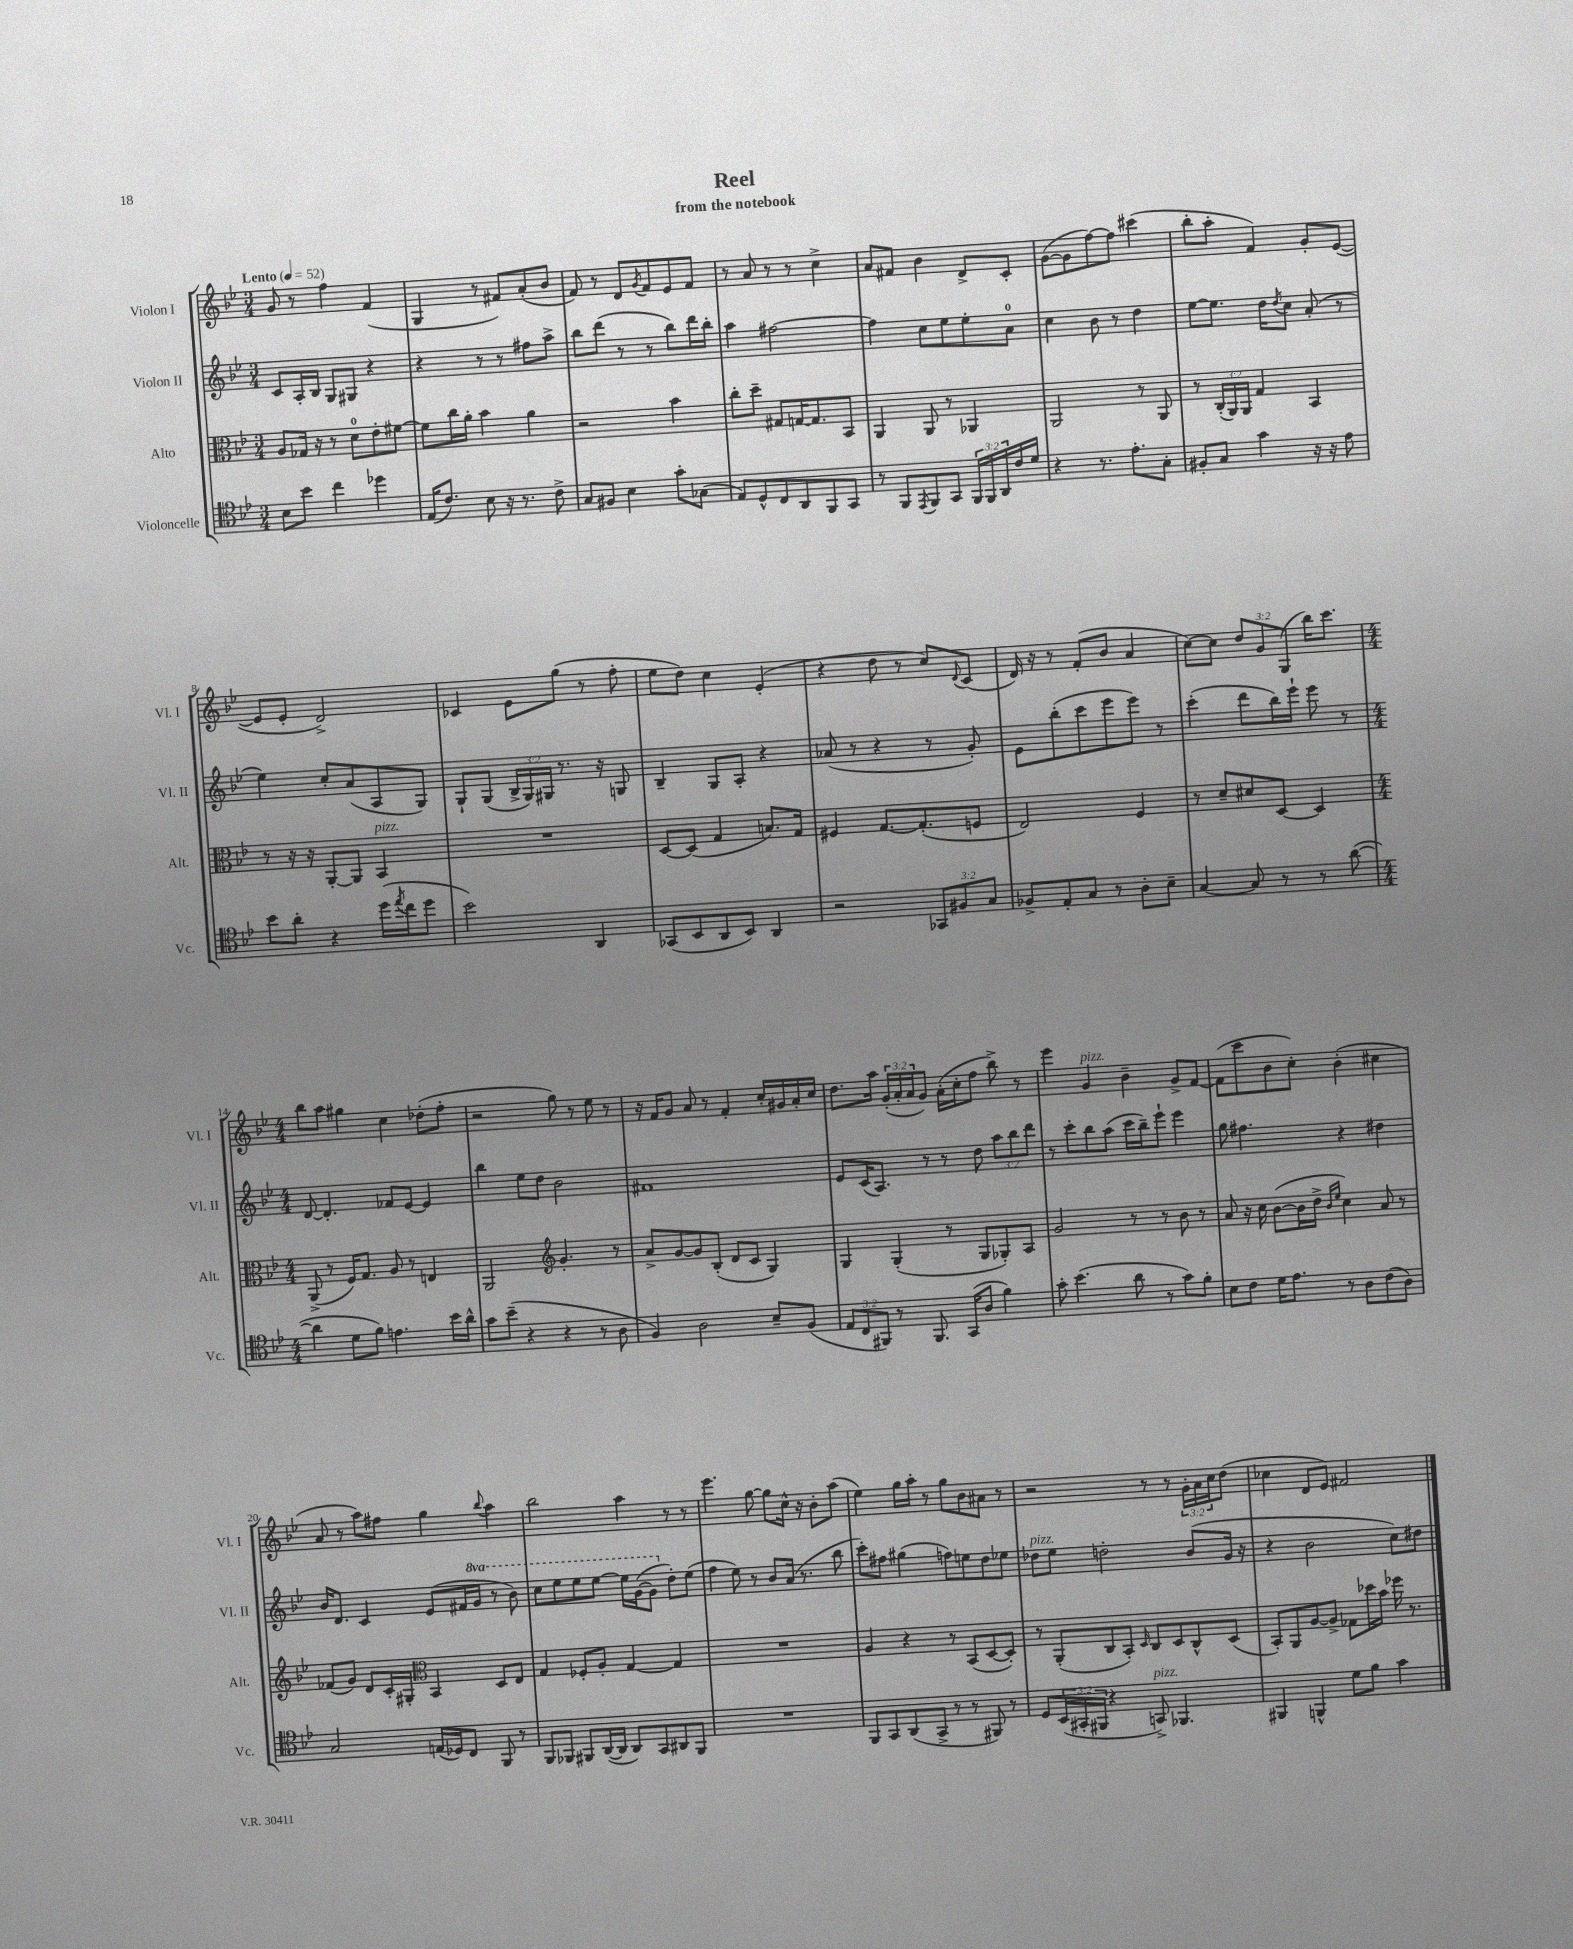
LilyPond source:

\header { title = "Reel" subtitle = "from the notebook" }
<<
\new StaffGroup <<
\new Staff = "s0" \with { instrumentName = "Violon I" shortInstrumentName = "Vl. I" } {
    \clef treble \key bes \major \numericTimeSignature \time 3/4 \override Staff.TupletNumber.text = #tuplet-number::calc-fraction-text \tempo "Lento" 4 = 52
    g'8 r8 f''4 f'4( |
    g4 r8 fis'8) a'8-.( bes'8 |
    f'8) r8 d'8 \acciaccatura { g'8 } f'8 ees'8 f'8 |
    r8 a'8 r8 r8 c''4-> |
    a'8 fis'8 bes'4 d'8-> c'8-. |
    g'8~( g'8 f''8~) f''8 cis'''4( |
    bes''8-. a''8-. f'4) g'8-. ees'8~( |
    ees'8 ees'8-. d'2->) |
    ces'4 ees'8 g''8( r8 f''8-. |
    ees''8 d''8) c''4 ees'4-.( |
    r4 d''8 r8 c''8) \appoggiatura { d'8 } c'8( |
    d'16) r16 r8 f'8-.( bes'8 a'4 |
    c''8~) c''8 \tuplet 3/2 { d''8 g'8 g8( } bes''16) c'''8. |
    \numericTimeSignature \time 4/4 bes''8 a''8 gis''4 c''4 des''8-.( f''8-. |
    r2 g''8) r8 ees''8 r8 |
    r16 f'16 g'8 a'8 r8 f'4-. c''16-. gis'16 a'16-. c''16 |
    d''8. a''16 \tuplet 3/2 { g'16-.( a'16-. a'16 } g'8) a'16-.( c''16-. f''8 bes''8->) r8 |
    ees'''4 g'4^\markup { \italic "pizz." } bes'4-- g'8-> f'8~ |
    f'8( c'''8 bes'8 c''8-.) bes'4-.( cis''4 |
    a'8 r8 a''8) fis''8 g''4 \appoggiatura { bes''8 } a''4 |
    bes''2 a''4 r8 r8 |
    ees'''4. g''8~ g''8 c''16-^ r16 bes'8-. a''8( |
    ees''4) g''16 a''16-. r8 g''8 bes'8 ais'8 r8 |
    r2 r8 r8 \tuplet 3/2 { g'16-. a'16 c''16 } d''8( |
    ces''4 d'8 ees'8) fis'2 \bar "|." |
}
\new Staff = "s1" \with { instrumentName = "Violon II" shortInstrumentName = "Vl. II" } {
    \clef treble \key bes \major \numericTimeSignature \time 3/4 \override Staff.TupletNumber.text = #tuplet-number::calc-fraction-text \set Staff.ottavationMarkups = #ottavation-simple-ordinals
    c'8 a16-. bes16 g8 gis8 r4 |
    r4 r8 r8 fis''8 a''8-> |
    bes''8 d'''8( r8 r8 bes''8) d'''16 bes''16-. |
    a''4 fis''2~ |
    fis''4 c''8 ees''8 ees''8-. a'8-0 |
    c''4 bes'8 r8 d''4 |
    ees''8~ ees''8. d''16 \acciaccatura { d''8 } c''8 a'8-.( r8 |
    ees''4) c''8-. a'8( a8 g8) |
    g8-! g8( \tuplet 3/2 { bes16-> g16) gis16 } r8. r16 g8 |
    bes4-- g8 a8-. r4 |
    aes'8( r8 r4 r8 g'8-.) |
    ees'8 bes''8-.( c'''8 ees'''8 ees'''8) r8 |
    c'''4-.( d'''8 bes''16) ees'''16-! ees'''8 r8 |
    \numericTimeSignature \time 4/4 d'8~ d'4.-. fes'8 ees'8~ ees'4 |
    bes''4 ees''8 d''8 bes'2 |
    fis'1 |
    ees'8 c'16( a8.) r8 r8 d''8 \tuplet 3/2 { a''8 bes''8 d'''8 } |
    r8 c'''8-. bes''8 a''8( c'''16 bes''16--) ees'''8-! ees'''4 |
    g''8 fis''4. r4 dis''4 |
    bes'16 d'8. c'4 ees'8( fis'16 \ottava #1 g''16 r8 bes''8) |
    c'''8 ees'''8 ees'''8 ees'''8~ ees'''16 g''16~( g''8 \ottava #0 d''8-.) ees''8( |
    f''4 ees''8) r8 bes'8 a'16( r8. bes''8 |
    c'''8-.) fis''8 gis''4( f''8) e''8 d''8 ees''8 |
    des''8^\markup { \italic "pizz." } ees''8 d''2-. bes'8( g'16 r16 |
    r4 bes'2 c''8) dis''8 \bar "|." |
}
\new Staff = "s2" \with { instrumentName = "Alto" shortInstrumentName = "Alt." } {
    \clef alto \key bes \major \numericTimeSignature \time 3/4 \override Staff.TupletNumber.text = #tuplet-number::calc-fraction-text
    a8 ges16 r16 r8 d'8-0 ees'8-. fis'8~ |
    fis'8 c''16 a'16-. bes'4 a'4 |
    r2 bes'4 |
    c''8-. d''8-- gis8 g16~ g8. bes,8 |
    a,4 a,8 r8 aes,4 |
    a,2 r8 a,8 |
    r8 \tuplet 3/2 { c16-.( a,16) a,16 } g4 bes,4 |
    r8 r16 r16 a,8~-. a,8 bes,4^\markup { \italic "pizz." } |
    R2. |
    d8~ d8( g4 b8.) g16 |
    fis4 g8.~ g8.-.( f8 |
    ees2) f4 |
    r8 d'8-- dis'8 d8~ d4 |
    \numericTimeSignature \time 4/4 a,8->( r8 f16) g8. a8 r8 e4 |
    a,2 \clef treble g'4.-. r8 |
    a'8-> g'8~ g'8 bes8-.( d'8 c'8 g4) |
    g4 g4-.( r8 g8 ges8-.) a8 |
    g'2 r8 r8 bes'8 r8 |
    a'8 r16 c''16 bes'8~( bes'16 d''16-> \grace { bes'16 ees''16 } c''4) a'8 r8 |
    fes'8( g'8) d'8 c'16-. gis16-. \clef alto bes,4 d8 ees8 |
    g4 fes8-. a8-. g4~ g4 |
    R1 |
    a4 r4 r8 bes,8( d8~ d8-.) |
    r8 a,8-.( c8 bes,8-.) \grace { d16 } c8 d8 c8-^ d8( |
    bes,8-.) a,8 a8~ a8-> ges8 des''16 bes'16 fes''16 r8. \bar "|." |
}
\new Staff = "s3" \with { instrumentName = "Violoncelle" shortInstrumentName = "Vc." } {
    \clef tenor \key bes \major \numericTimeSignature \time 3/4 \override Staff.TupletNumber.text = #tuplet-number::calc-fraction-text
    bes8 bes'8 c''4 des''4 |
    ees16( c'8.) bes8 r16 r8. c'8-> |
    g8 fis8 bes4 g'8-. ges8( |
    ees8) d8-^ c8 a,8 f,8 g,8 |
    r8 f,8 \acciaccatura { ees,8 } f,8 g,8 \tuplet 3/2 { f,16 f,16 a,16 } c'16 d'16 |
    r4 r8. ees'8.-. g8-. |
    fis8-. g8 g'4 r16 r16 ees'8 |
    bes'8 a'8-. r4 d''16( \acciaccatura { ees''8 } c''16 d''8 |
    bes'2) a,4 |
    ges,8( bes,8 a,8 bes,8) a,4 |
    r2 \tuplet 3/2 { ges,8 fis8 g8 } |
    fes8-> ees8-. g8 r8 a8-. bes8-- |
    g4~ g8 r8 r8 a'8~( |
    \numericTimeSignature \time 4/4 a'4 d'8 f'8) e'4. bes'16 a'16-^ |
    g'8 bes'8--( r4 r4 r8 a8 |
    f4) a2 bes8-- f8( |
    \tuplet 3/2 { ees8 c8 fis,8) } r8 fis,8. g,16( a8 f'4) |
    g'8-. bes'4.( a'8 r8 g'8) f'8-. |
    bes8 c'8 d'16 ees'8. r8 a8 c'8( a8) |
    g2 e16( des16) c8 f,8 r8 |
    f,8 fes,8 fis,8 a,16~( a,16 a,8) g,8 ais,8 fis,8 |
    R1 |
    f,8 g,8 a,8( g,8-> r8 r8 fis,8) r8 |
    d8 \tuplet 3/2 { bes,16( gis,16-. fis,16 } r4 g,8->^\markup { \italic "pizz." }) fes,4. |
    fis,4 f,4-^ d'8 f'8 g'4 \bar "|." |
}
>>
>>
